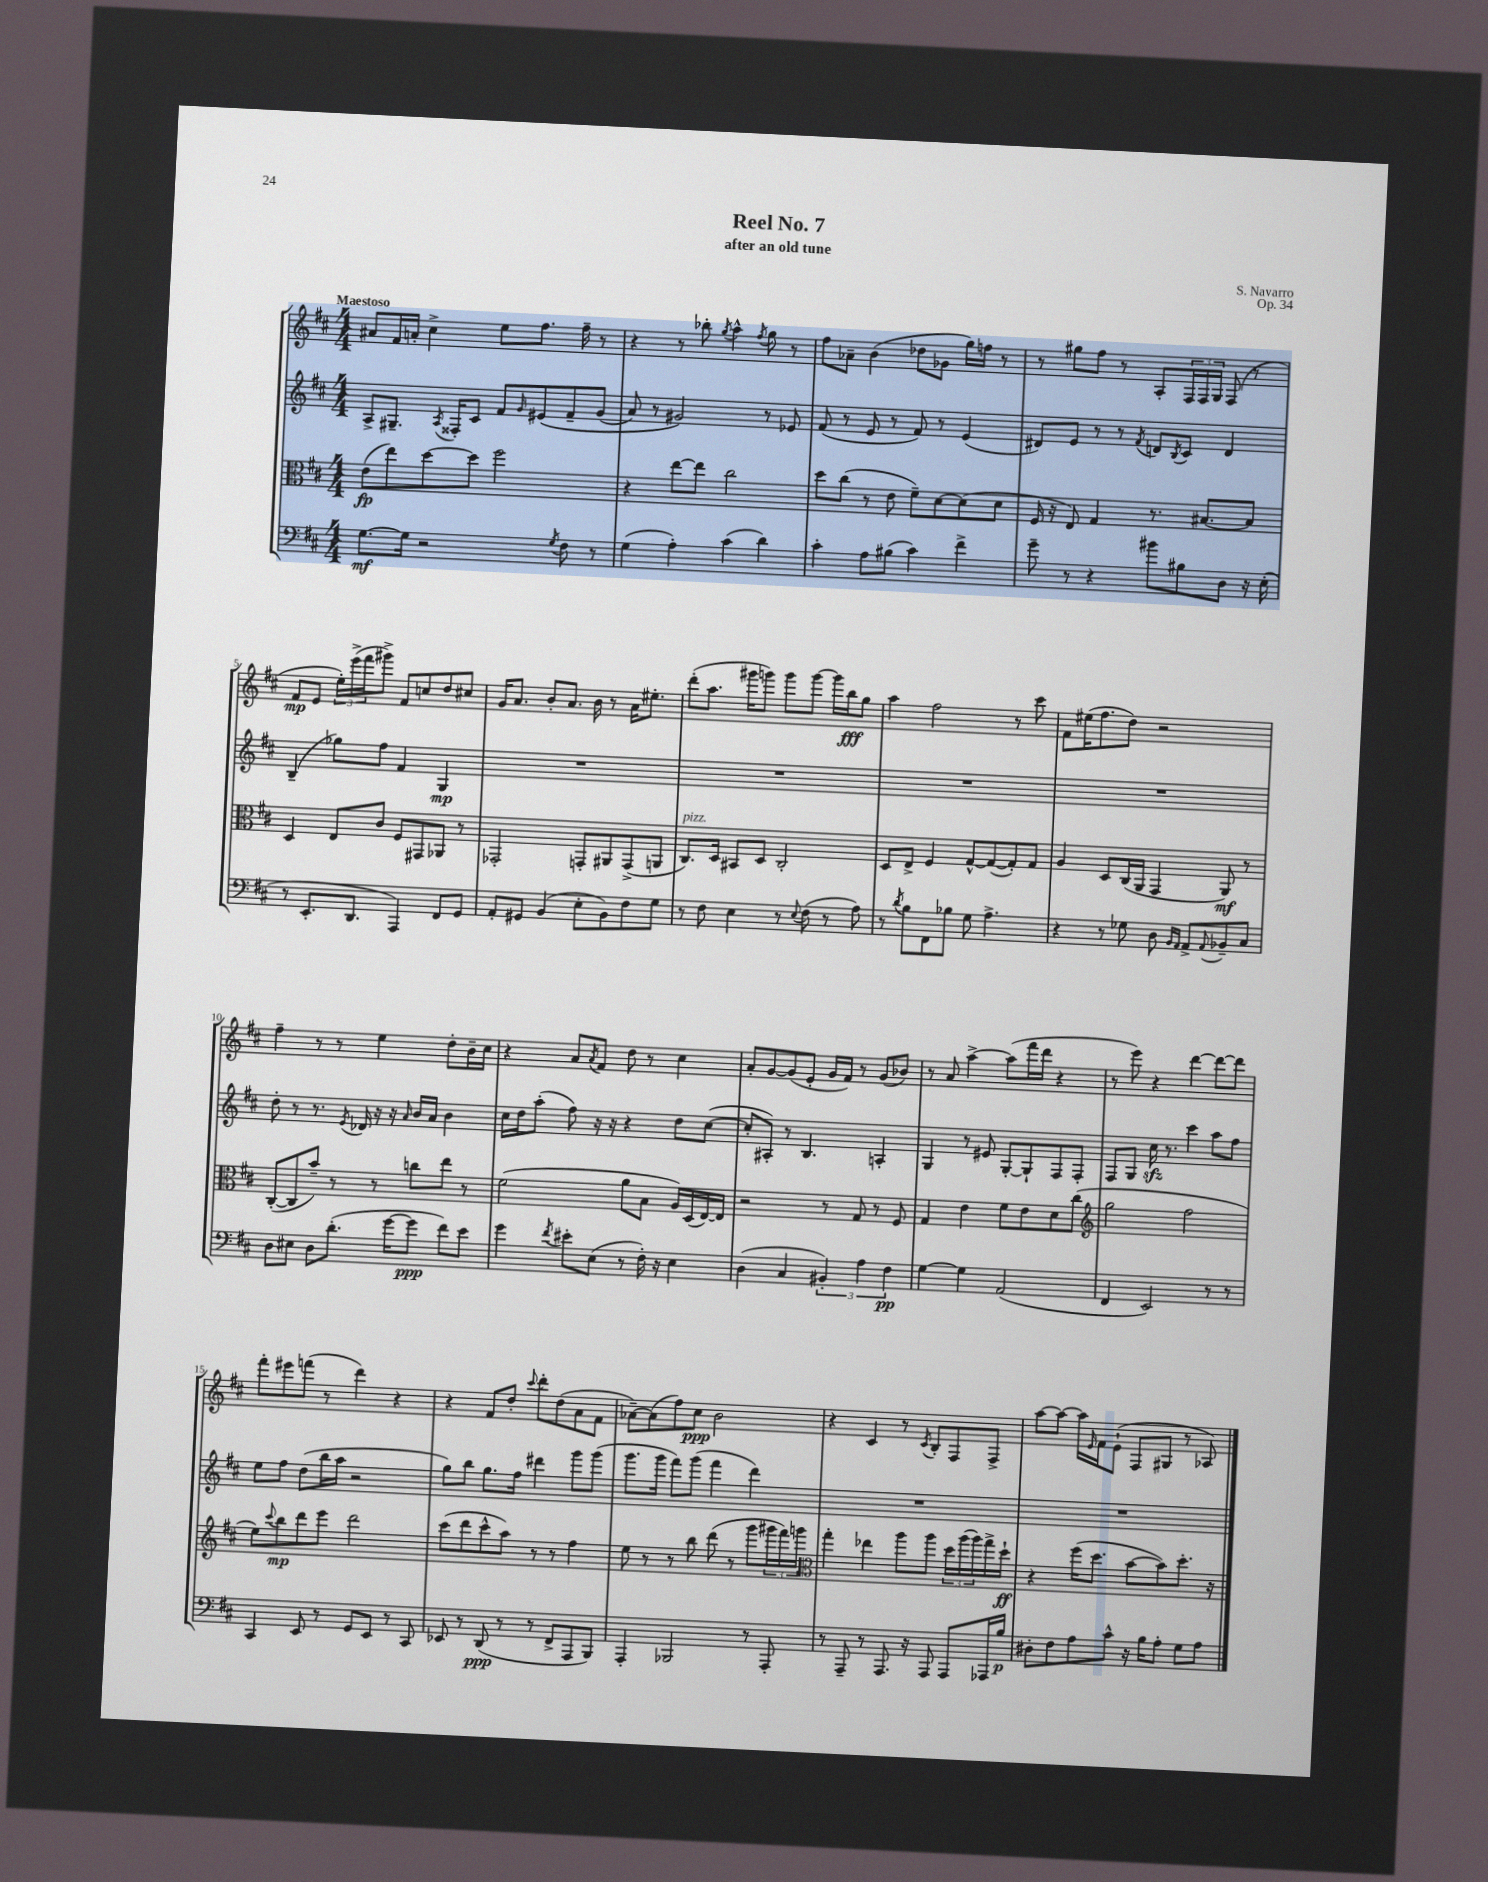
\header { title = "Reel No. 7" composer = "S. Navarro" subtitle = "after an old tune" opus = "Op. 34" }
<<
\new StaffGroup <<
\new Staff = "s0" {
    \clef treble \key d \major \numericTimeSignature \time 4/4 \tempo "Maestoso"
    ais'8 fis'16 a'16-. cis''4-> e''8 fis''8. fis''16-- r8 |
    r4 r8 bes''8-. \acciaccatura { g''8 } a''4-^ \acciaccatura { fis''8 } g''8 r8 |
    fis''8 aes'8-- b'4( des''8 ges'8 g''16) f''16 r8 |
    r8 gis''8 fis''8 r8 a8-. \tuplet 3/2 { fis16 fis16 g16 } fis8( r8 |
    fis'8\mp e'8 \tuplet 3/2 { e''16-.) e'''16->( fis'''16 } gis'''8->) fis'8 c''8 d''8 cis''8 |
    g'16 a'8. b'8-. a'8. b'16 r8 a'16 eis''8.-. |
    d'''8-.( a''8. gis'''16 g'''8) g'''8 g'''8~ g'''16 b''16\fff g''8 |
    a''4 fis''2 r8 cis'''8 |
    fis'8 eis''16( fis''8. d''8) r2 |
    fis''4-- r8 r8 e''4 d''8-. b'16-- cis''16 |
    r4 a'8 \acciaccatura { a'8 } fis'8 d''8 r8 cis''4 |
    a'8-. g'8~ g'8( e'8-. g'16 fis'16) r8 g'8( bes'8) |
    r8 a'8 a''4~-> a''8( fis'''16 d'''16 r4 |
    r8 e'''8) r4 d'''4~ d'''8~ d'''8 |
    fis'''8-. eis'''8 f'''8( r8 d'''4) r4 |
    r4 fis'8 d''8-. \appoggiatura { cis'''8 } d'''8-. d''8( a'8 fis'8 |
    aes'8~--) aes'8( fis''8) cis''8\ppp b'2 |
    r4 cis'4 r8 \acciaccatura { cis'8 } b8-. fis8 fis8-> |
    a''8~ a''8~ a''16 \grace { e'16 } fis'16 e'8-!( fis8 gis8 r8 aes8) \bar "|." |
}
\new Staff = "s1" {
    \clef treble \key d \major \numericTimeSignature \time 4/4
    a8-> gis8.-- \acciaccatura { a8 } fisis16-. cis'8 fis'8 \grace { g'16 } eis'8\( fis'8-- g'8( |
    a'8) r8 gis'2\) r8 ees'8 |
    fis'8( r8 e'8 r8 fis'8) r8 e'4( |
    dis'8) e'8 r8 r8 \acciaccatura { fis'8 } d'8 \acciaccatura { b8 } cis'8 d'4 |
    b4--( ges''8) fis''8 fis'4 g4\mp |
    R1 |
    R1 |
    R1 |
    R1 |
    d''8-. r8 r8. \acciaccatura { e'8 } des'16 r16 r16 \grace { a'16 } b'16 a'16 b'4 |
    cis''16 d''16 a''8-.( fis''8) r16 r16 r4 d''8 cis''8~( |
    cis''8-. ais8-.) r8 b4. a4-. |
    g4 r8 eis'8 g8~-. g8-! fis8 fis8-. |
    fis8 g8 cis''16\sfz r8. cis'''4 a''8 fis''8 |
    e''8 fis''8 d''8( b''16 a''16 r2 |
    g''8) b''8 g''8. fis''16 dis'''4 g'''8 g'''8( |
    g'''8. g'''16 fis'''8) g'''8( fis'''4 d'''4) |
    R1 |
    R1 \bar "|." |
}
\new Staff = "s2" {
    \clef alto \key d \major \numericTimeSignature \time 4/4
    e'8\fp( e''8) d''8~ d''8 fis''2 |
    r4 e''8~ e''8 cis''2 |
    d''8 cis''8( r8 e'8 fis'8--) d'8~ d'8( d'8 |
    fis16 r16 e8) g4 r8. bis8.~ bis8 |
    d4 e8 cis'8 fis8 gis,8 aes,8 r8 |
    ges,2-. g,8-. ais,8 g,8->( a,8 |
    cis8.^\markup { \italic "pizz." }) d16 bis,8 d8 cis2-. |
    d8 e8-> fis4 g8~-^ g8~( g8-.) g8 |
    a4 d8 cis16( a,16 g,4 a,8\mf) r8 |
    cis8~-.( cis8 b'8--) r8 r8 c''8 e''8 r8 |
    fis'2( a'8 b8 a16) d16( e16~) e16 |
    r2 r8 g8 r8 fis8 |
    g4 e'4 fis'8 e'8 d'8 cis''8( |
    \clef treble g''2 fis''2 |
    e''8) \appoggiatura { cis'''8 } b''8\mp d'''8 e'''8 d'''2 |
    cis'''8( d'''8 cis'''8-^ a''8) r8 r8 fis''4 |
    e''8 r8 r8 b''8 d'''8( r8 g'''8 \tuplet 3/2 { gis'''16 fis'''16) g'''16 } |
    \clef alto g''4-. ees''4 a''8 a''8 \tuplet 3/2 { d''16 a''16( a''16) } g''16-> d''16-!\ff |
    r4 fis''16( d''8. b'8~ b'8) d''8.-. r16 \bar "|." |
}
\new Staff = "s3" {
    \clef bass \key d \major \numericTimeSignature \time 4/4
    g8.~\mf g16 r2 \acciaccatura { g8 } fis8 r8 |
    g4( a4-.) cis'4( d'4) |
    cis'4-. a8 bis8( cis'4) fis'4-> |
    g'8-- r8 r4 bis'8 bis8 d8 r16 e16-.( |
    r8 e,8.-. d,8. a,,4) fis,8 g,8 |
    a,8-. gis,8 b,4( e8-. b,8) fis8 g8 |
    r8 fis8 e4 r8 \appoggiatura { e8 } fis8( r8 a8) |
    r8 \acciaccatura { d'8 } b8 fis,8 bes8 g8 a4.-> |
    r4 r8 ges8 d8 \grace { b,16 a,16 } a,8-> \appoggiatura { a,8 } bes,8-- cis8 |
    d8 eis8 d8 d'8.-.( g'16~ g'8\ppp fis'8) e'8 |
    g'4 \acciaccatura { fis'8 } eis'8-. e8( r8 fis16-.) r16 e4 |
    d4( cis4 \tuplet 3/2 { bis,4-.) a4 fis4\pp } |
    g4~ g4 a,2( |
    fis,4 e,2) r8 r8 |
    cis,4 e,8 r8 g,8 e,8 r8 cis,8 |
    ees,8 r8 d,8\ppp( r8 r8 fis,8-> a,,8 b,,8) |
    a,,4-. bes,,2 r8 a,,8-. |
    r8 a,,8-- r8 a,,8. r16 a,,8 a,,8 aes,,16 b16\p |
    dis8-. fis8 a8 cis'8-^ r16 b16 a8-. g8 a8 \bar "|." |
}
>>
>>
